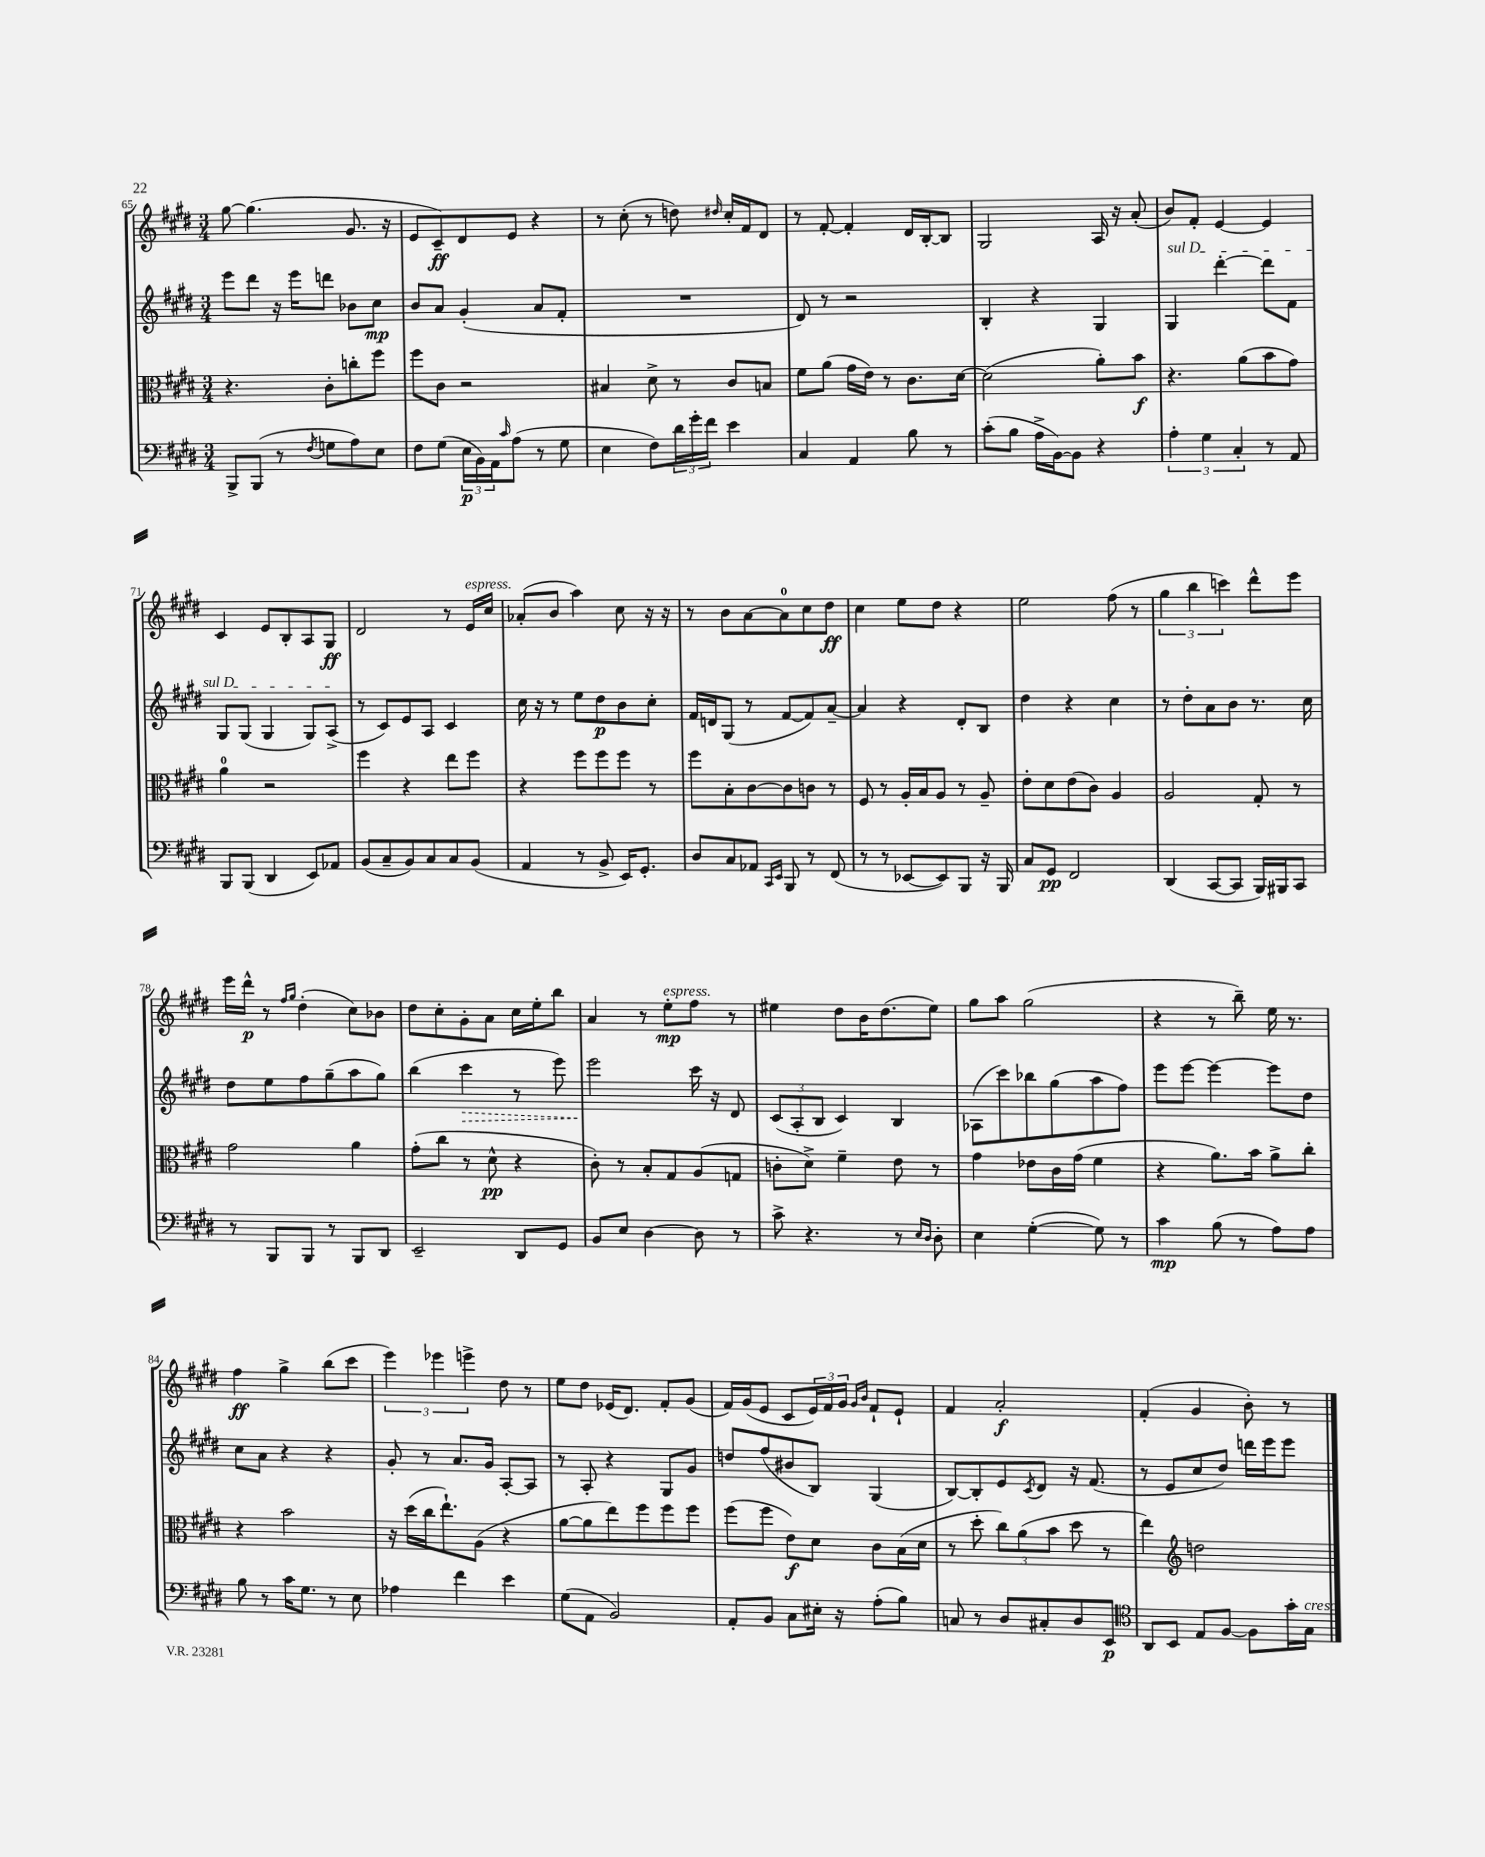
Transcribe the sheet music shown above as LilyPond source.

<<
\new StaffGroup <<
\new Staff = "s0" {
    \clef treble \key e \major \numericTimeSignature \time 3/4
    gis''8~ gis''4.( gis'8. r16 |
    e'8 cis'8--\ff) dis'8 e'8 r4 |
    r8 cis''8-.( r8 d''8) \grace { dis''16 } cis''16-. fis'16 dis'8 |
    r8 fis'8~-. fis'4-. dis'16 b16~-. b8 |
    gis2 a16 r16 a'8-.( |
    b'8) fis'8-. e'4~ e'4 |
    cis'4 e'8 b8-. a8 gis8\ff |
    dis'2 r8 e'16^\markup { \italic "espress." } cis''16 |
    aes'8-.( b'8 a''4) cis''8 r16 r16 |
    r8 b'8 a'8~ a'8-0 cis''8 dis''8\ff |
    cis''4 e''8 dis''8 r4 |
    e''2 fis''8( r8 |
    \tuplet 3/2 { gis''4 b''4 c'''4) } dis'''8-^ e'''8 |
    e'''16 dis'''16-^\p r8 \grace { fis''16 gis''16 } dis''4-.( cis''8) bes'8 |
    dis''8 cis''8-. gis'8-. a'8 cis''16 e''16-. b''8 |
    a'4 r8 e''8-.\mp^\markup { \italic "espress." } fis''8 r8 |
    eis''4 dis''8 b'16 dis''8.( eis''8) |
    gis''8 a''8 gis''2( |
    r4 r8 b''8--) e''16 r8. |
    fis''4\ff gis''4-> b''8( cis'''8 |
    \tuplet 3/2 { e'''4) ees'''4 e'''4-> } dis''8 r8 |
    e''8 dis''8 ees'16( dis'8.) fis'8-. gis'8( |
    fis'16) gis'16( e'8 cis'8 \tuplet 3/2 { e'16) fis'16 gis'16 } \grace { gis'16 b'16 } fis'8-! e'8-! |
    fis'4 a'2-.\f |
    fis'4-.( gis'4 b'8-.) r8 \bar "|." |
}
\new Staff = "s1" {
    \clef treble \key e \major \numericTimeSignature \time 3/4
    e'''8 dis'''8 r16 e'''16 d'''8 bes'8 cis''8\mp |
    b'8 a'8 gis'4-.( a'8 fis'8-. |
    R2. |
    dis'8) r8 r2 |
    b4-. r4 gis4 |
    \once \override TextSpanner.bound-details.left.text = \markup { \italic "sul D" } gis4\startTextSpan dis'''4~-. dis'''8 fis'8 |
    gis8 gis8( gis4 gis8) a8->\stopTextSpan( |
    r8 cis'8) e'8 a8 cis'4 |
    cis''16 r16 r8 e''8 dis''8\p b'8 cis''8-. |
    fis'16 d'16 gis8( r8 fis'8~ fis'8) a'8~-- |
    a'4 r4 dis'8-. b8 |
    dis''4 r4 cis''4 |
    r8 dis''8-. a'8 b'8 r8. cis''16 |
    dis''8 e''8 fis''8 gis''8--( a''8 gis''8) |
    b''4( \once \override Hairpin.style = #'dashed-line cis'''4\> r8 e'''8) |
    e'''2\! cis'''16 r16 dis'8 |
    \tuplet 3/2 { cis'8( a8-. b8 } cis'4) b4 |
    aes8( cis'''8) bes''8 gis''8( a''8 fis''8) |
    e'''8 e'''8~ e'''4~ e'''8 dis''8 |
    cis''8 a'8 r4 r4 |
    gis'8-. r8 a'8. gis'16 a8~-. a8 |
    r8 a8-. r4 gis8 gis'8 |
    d''8 fis''8( bis'8 b8) gis4( |
    b8~) b8-. e'8 \acciaccatura { cis'8 } dis'8 r16 fis'8.( |
    r8 e'8 cis''8 dis''8) d'''16 e'''16 e'''8 \bar "|." |
}
\new Staff = "s2" {
    \clef alto \key e \major \numericTimeSignature \time 3/4
    r4. cis'8-. c''8-. fis''8 |
    fis''8 cis'8 r2 |
    bis4 dis'8-> r8 cis'8 b8 |
    fis'8 a'8( gis'16 e'16) r8 cis'8. dis'16~ |
    dis'2( a'8-.) b'8\f |
    r4. a'8( b'8 gis'8) |
    a'4-0 r2 |
    fis''4 r4 e''8 fis''8 |
    r4 fis''8 fis''8 fis''8 r8 |
    fis''8 b8-. cis'8~ cis'8 c'8 r8 |
    fis8 r8 a16-. b16 a8 r8 a8-- |
    e'8-. dis'8 e'8( cis'8) a4 |
    a2 gis8-. r8 |
    gis'2 a'4 |
    gis'8-.( cis''8 r8 dis'8-^\pp r4 |
    cis'8-.) r8 b8-. gis8 a8( g8 |
    c'8-. dis'8->) fis'4-- e'8 r8 |
    gis'4 ees'8 cis'16 gis'16( fis'4 |
    r4 a'8.) b'16 a'8-> cis''8-. |
    r4 b'2 |
    r16 dis''16( cis''16 e''8.-!) a8( r4 |
    a'8~ a'8 e''8) fis''8 fis''8 fis''8 |
    fis''8( fis''8 e'8\f) dis'8 cis'8 b16( dis'16 |
    r8 dis''8-. \tuplet 3/2 { cis''8) a'8( b'8 } dis''8 r8 |
    e''4) \clef treble d''2 \bar "|." |
}
\new Staff = "s3" {
    \clef bass \key e \major \numericTimeSignature \time 3/4
    b,,8-> b,,8( r8 \acciaccatura { fis8 } g8 a8) e8 |
    fis8 gis8( \tuplet 3/2 { e16\p b,16) a,16 } \grace { cis'16 } a8( r8 gis8 |
    e4 fis8) \tuplet 3/2 { dis'16 gis'16-. fis'16 } e'4 |
    cis4 a,4 b8 r8 |
    cis'8-.( b8 a16-> b,16~) b,8 r4 |
    \tuplet 3/2 { a4-. gis4 cis4-. } r8 a,8 |
    b,,8 b,,8( dis,4 e,8) aes,8 |
    b,8( cis8-- b,8) cis8 cis8 b,8( |
    a,4 r8 b,8-> e,16) gis,8.-. |
    dis8 cis8 aes,8 \grace { cis,16 e,16 } b,,8 r8 fis,8( |
    r8 r8 ees,8~ ees,8) b,,8 r16 b,,16 |
    cis8 gis,8\pp fis,2 |
    dis,4( cis,8~ cis,8 b,,16) bis,,16 cis,8 |
    r8 b,,8 b,,8 r8 b,,8 dis,8 |
    e,2-- dis,8 gis,8 |
    b,8 e8 dis4~ dis8 r8 |
    cis'8-> r4. r8 \grace { e16 dis16 } dis8-. |
    e4 gis4~-.( gis8) r8 |
    cis'4\mp b8( r8 a8) a8 |
    b8 r8 cis'16 gis8. r8 e8 |
    aes4 fis'4 e'4 |
    gis8( a,8 b,2) |
    a,8-. b,8 cis8 eis16-. r16 a8-.( b8) |
    c8 r8 dis8 cis8-. dis8 e,8\p |
    \clef tenor a,8 b,8 e8 fis8~ fis8 gis'16-. gis16^\markup { \italic "cresc." } \bar "|." |
}
>>
>>
\layout { \context { \Score currentBarNumber = #65 } }
